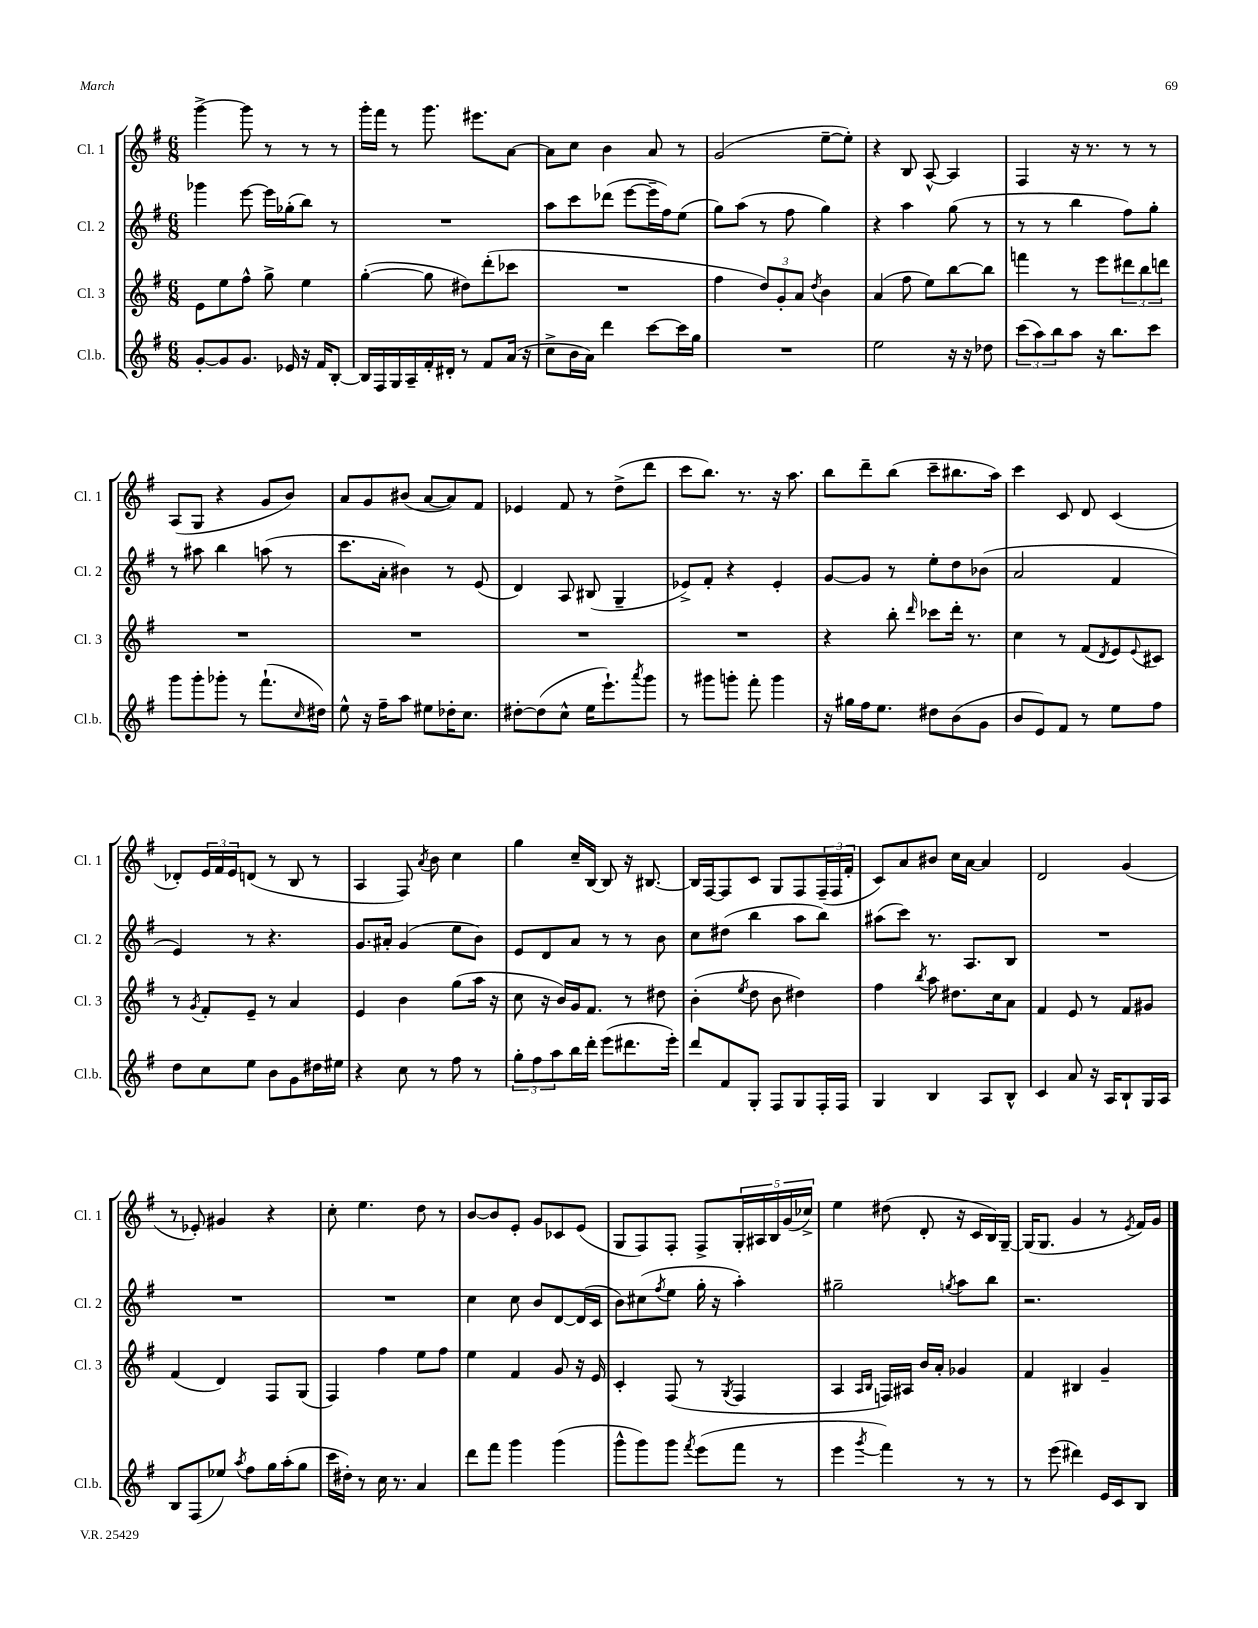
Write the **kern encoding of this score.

**kern	**kern	**kern	**kern
*part4	*part3	*part2	*part1
*staff4	*staff3	*staff2	*staff1
*I"Cl.b.	*I"Cl. 3	*I"Cl. 2	*I"Cl. 1
*I'Cl.b.	*I'Cl. 3	*I'Cl. 2	*I'Cl. 1
*clefG2	*clefG2	*clefG2	*clefG2
*k[f#]	*k[f#]	*k[f#]	*k[f#]
*M6/8	*M6/8	*M6/8	*M6/8
=3	=3	=3	=3
[8g'/L	8e\L	4ggg-X\	[4ggg^\
8g/]	8ee\	.	.
8.g/J	8ff#^^\J	[8eee\	8ggg\]
.	8gg^\	16eee\LL]	8r
16e-X/	.	(16gg-X'\J	.
16r	4ee\	8bb\J)	8r
16f#/KL	.	.	.
[8B'/J	.	8r	8r
=4	=4	=4	=4
16B/LL]	([4gg'\	2.r	16ggg'\LL
16F#/	.	.	16fff#\JJ
16G/	.	.	8r
16A~/	.	.	.
16f#'/	8gg\]	.	8.ggg\
16d#X'/JJ	.	.	.
8r	8dd#X\L)	.	.
.	.	.	8.eee#X\L
8f#/L	(8ddd'\	.	.
(16a/Jk	8ccc-X\J	.	[8a\J
16r	.	.	.
=5	=5	=5	=5
8cc^\L	2.r	8aa\L	8a\L]
16b\L	.	8ccc\	8cc\J
16a\JJ)	.	.	.
4ddd\	.	(8ddd-X\J	4b\
.	.	[8eee\L	.
[8ccc\L	.	16eee~\L]	8a/
.	.	16ff#\J)	.
16ccc\L]	.	(8ee\J	8r
16gg\JJ	.	.	.
=6	=6	=6	=6
2.r	4ff#\	8gg\L)	(2g/
.	.	(8aa\J	.
.	12dd/L)	8r	.
.	12g'/	.	.
.	.	8ff#\	.
.	12a/J	.	.
.	8qdd/	.	.
.	4b\	4gg\)	[8ee~\L
.	.	.	8ee'\J])
=7	=7	=7	=7
2ee\	(4a/	4r	4r
.	8ff#\	4aa\	8B/
.	8ee\L)	.	[8A^^/
16r	[8bb\	(8gg\	4A/]
16r	.	.	.
8dd-X\	8bb\J]	8r	.
=8	=8	=8	=8
(12ccc\L	4fffn\	8r	4F#/
12aa\)	.	.	.
.	.	8r	.
12bb\	.	.	.
8aa\J	8r	4bb\	16r
.	.	.	8.r
16r	8eee\L	.	.
8.bb\L	.	.	.
.	12ddd#X\	8ff#\L)	8r
.	12bb\	.	.
8ccc\J	.	8gg'\J	8r
.	12dddn\J	.	.
!!LO:LB:g=z
=9	=9	=9	=9
8ggg\L	2.r	8r	(8A/L
8ggg'\	.	8aa#X\	8G/J
8ggg-X'\J	.	4bb\	4r
8r	.	.	.
(8.fff#`\L	.	(8aan\	8g/L
.	.	8r	8b/J)
16qqcc/	.	.	.
16dd#X\Jk)	.	.	.
=10	=10	=10	=10
8ee^^\	2.r	8.ccc\L	8a/L
16r	.	.	8g/
16ff#~\KL	.	16a'\Jk	.
8aa\J	.	4b#X\)	(8b#X/J
8ee#X\L	.	.	[8a/L
16dd-X'\K	.	8r	8a/])
8.cc\J	.	.	.
.	.	(8e/	8f#/J
=11	=11	=11	=11
[8dd#X'\L	2.r	4d/)	4e-X/
(8dd#\]	.	.	.
8cc^^\J	.	8A/	8f#/
16ee\KL	.	(8B#X/	8r
8.eee`\)	.	.	.
.	.	4G~/	(8dd^\L
8qaaa/	.	.	.
8ggg\J	.	.	8ddd\J
=12	=12	=12	=12
8r	2.r	8e-X^/L)	8ccc\L
8ggg#X\L	.	8f#'/J	8.bb\J)
8gggn'\J	.	4r	.
.	.	.	8.r
8fff#'\	.	.	.
4ggg\	.	4e-'/	16r
.	.	.	8.aa\
=13	=13	=13	=13
16r	4r	[8g/L	8bb\L
16gg#X\LL	.	.	.
16ff#\J	.	8g/J]	8ddd~\
8.ee\J	.	.	.
.	8bb'\	8r	(8bb\J
.	16qqddd/	.	.
8dd#X\L	8ccc-X\L	8ee'\L	8ccc~\L
(8b\	16ddd'\Jk	8dd\	8.bb#X\
.	8.r	.	.
8g\J	.	(8b-X\J	.
.	.	.	16aa\Jk)
=14	=14	=14	=14
8b/L	4cc\	2a/	4ccc\
8e/)	.	.	.
8f#/J	8r	.	8c/
8r	(8f#/L	.	8d/
.	8qd/	.	.
8ee\L	8e/)	4f#/	(4c/
.	8qqe/	.	.
8ff#\J	8c#X/J	.	.
!!LO:LB:g=z
=15	=15	=15	=15
8dd\L	8r	4e/)	8d-X'/L)
.	8qg/	.	.
8cc\	8f#'/L	.	24e/L
.	.	.	24f#/
.	.	.	24e/J
8ee\J	8e~/J	8r	(8dn/J
8b\L	8r	4.r	8r
8g\	4a/	.	8B/
16dd#X\L	.	.	8r
16ee#X\JJ	.	.	.
=16	=16	=16	=16
4r	4e/	8.g/L	4A/
.	.	16a#X'/Jk	.
8cc\	4b\	(4g/	8F#/)
.	.	.	8qa/
8r	.	.	8b\
8ff#\	(8gg\L	8ee\L	4cc\
8r	16aa\Jk	8b\J)	.
.	16r	.	.
=17	=17	=17	=17
12gg'\L	8cc\	8e/L	4gg\
12ff#\	.	.	.
.	16r	8d/	.
12aa\	.	.	.
.	16b/LL)	.	.
16bb\L	16g/J	8a/J	16cc~/LL
16ddd'\JJ	8.f#/J	.	[16B/JJ
(8eee\L	.	8r	8B/]
8.ddd#X\	8r	8r	16r
.	.	.	[8.B#X/
.	8dd#X\	8b\	.
16eee'\Jk)	.	.	.
=18	=18	=18	=18
8ddd/L	(4b'\	8cc\L	16B#/LL]
.	.	.	[16F#/J
8f#/	.	(8dd#X\J	8F#/]
.	8qee/	.	.
8G'/J	8dd\	4bb\	8c/J
8F#/L	8b\	.	8G/L
8G/	4dd#X\)	8aa\L	8F#/
16F#'/L	.	8bb\J)	(24F#~/L
.	.	.	24F#/
16F#/JJ	.	.	.
.	.	.	24f#'/JJ
=19	=19	=19	=19
4G/	4ff#\	(8aa#X\L	8c/L)
.	.	8ccc\J)	8a/
.	8qbb/	.	.
4B/	8aa\	8.r	8b#X/J
.	8.dd#X\L	.	16cc\LL
.	.	8.A/L	[16a\JJ
8A/L	.	.	4a/]
.	16cc\k	.	.
8B^^/J	8a\J	8B/J	.
=20	=20	=20	=20
4c/	4f#/	2.r	2d/
8a/	8e/	.	.
16r	8r	.	.
16A/KL	.	.	.
8B`/	8f#/L	.	(4g/
16G/L	8g#X/J	.	.
16A/JJ	.	.	.
!!LO:LB:g=z
=21	=21	=21	=21
8B/L	(4f#/	2.r	8r
(8F#/	.	.	8e-X'/)
8ee-X/J)	4d/)	.	4g#X/
8qaa/	.	.	.
8ff#\L	.	.	.
16gg\L	8F#/L	.	4r
(16aa'\J	.	.	.
8gg\J	(8G/J	.	.
=22	=22	=22	=22
16ccc\LL	4F#/)	2.r	8cc'\
16dd#X'\JJ)	.	.	.
8r	.	.	4.ee\
16cc\	4ff#\	.	.
8.r	.	.	.
4a/	8ee\L	.	8dd\
.	8ff#\J	.	8r
=23	=23	=23	=23
8ddd\L	4ee\	4cc\	[8b/L
8fff#\J	.	.	8b/]
4ggg\	4f#/	8cc\	8e'/J
.	.	8b/L	8g/L
(4ggg\	8g/	[8d/	8c-X/
.	16r	(16d/L]	(8e/J
.	16e/	16c/JJ	.
=24	=24	=24	=24
8ggg^^\L	4c'/	8b\L)	8G/L
8ggg\)	.	(8cc#X\	8F#/)
.	.	8qff#/	.
8ggg\J	(8F#/	8ee\J	8F#'/J
8qfff#/	.	.	.
(8eee\L	8r	16gg'\	8F#^/L
.	.	16r	.
.	8qG/	.	.
8fff#\J	4F#/	4aa'\)	20G'/L
.	.	.	20A#X/
.	.	.	20B/
8r	.	.	.
.	.	.	(20g/
.	.	.	20cc-X^/JJ)
=25	=25	=25	=25
4eee\	4A/	2gg#X~\	4ee\
.	16qqA/LL	.	.
8qggg/	16qqB/JJ	.	.
4fff#\)	16Fn/LL)	.	(8dd#X\
.	16A#X/JJ	.	.
.	16b/LL	.	8d'/
.	16a'/JJ	.	.
.	.	8qggn/	.
8r	4g-X/	8aa\L	16r
.	.	.	16c/LL
8r	.	8bb\J	16B/)
.	.	.	[16G~/JJ
=26	=26	=26	=26
8r	4f#/	2.r	(16G/KL]
.	.	.	8.G/J
(8eee\	.	.	.
4ddd#X\)	4B#X/	.	4g/
16e/LL	4g~/	.	8r
16c/J	.	.	.
.	.	.	8qe/
8B/J	.	.	16f#/LL)
.	.	.	16g/JJ
==	==	==	==
*-	*-	*-	*-
